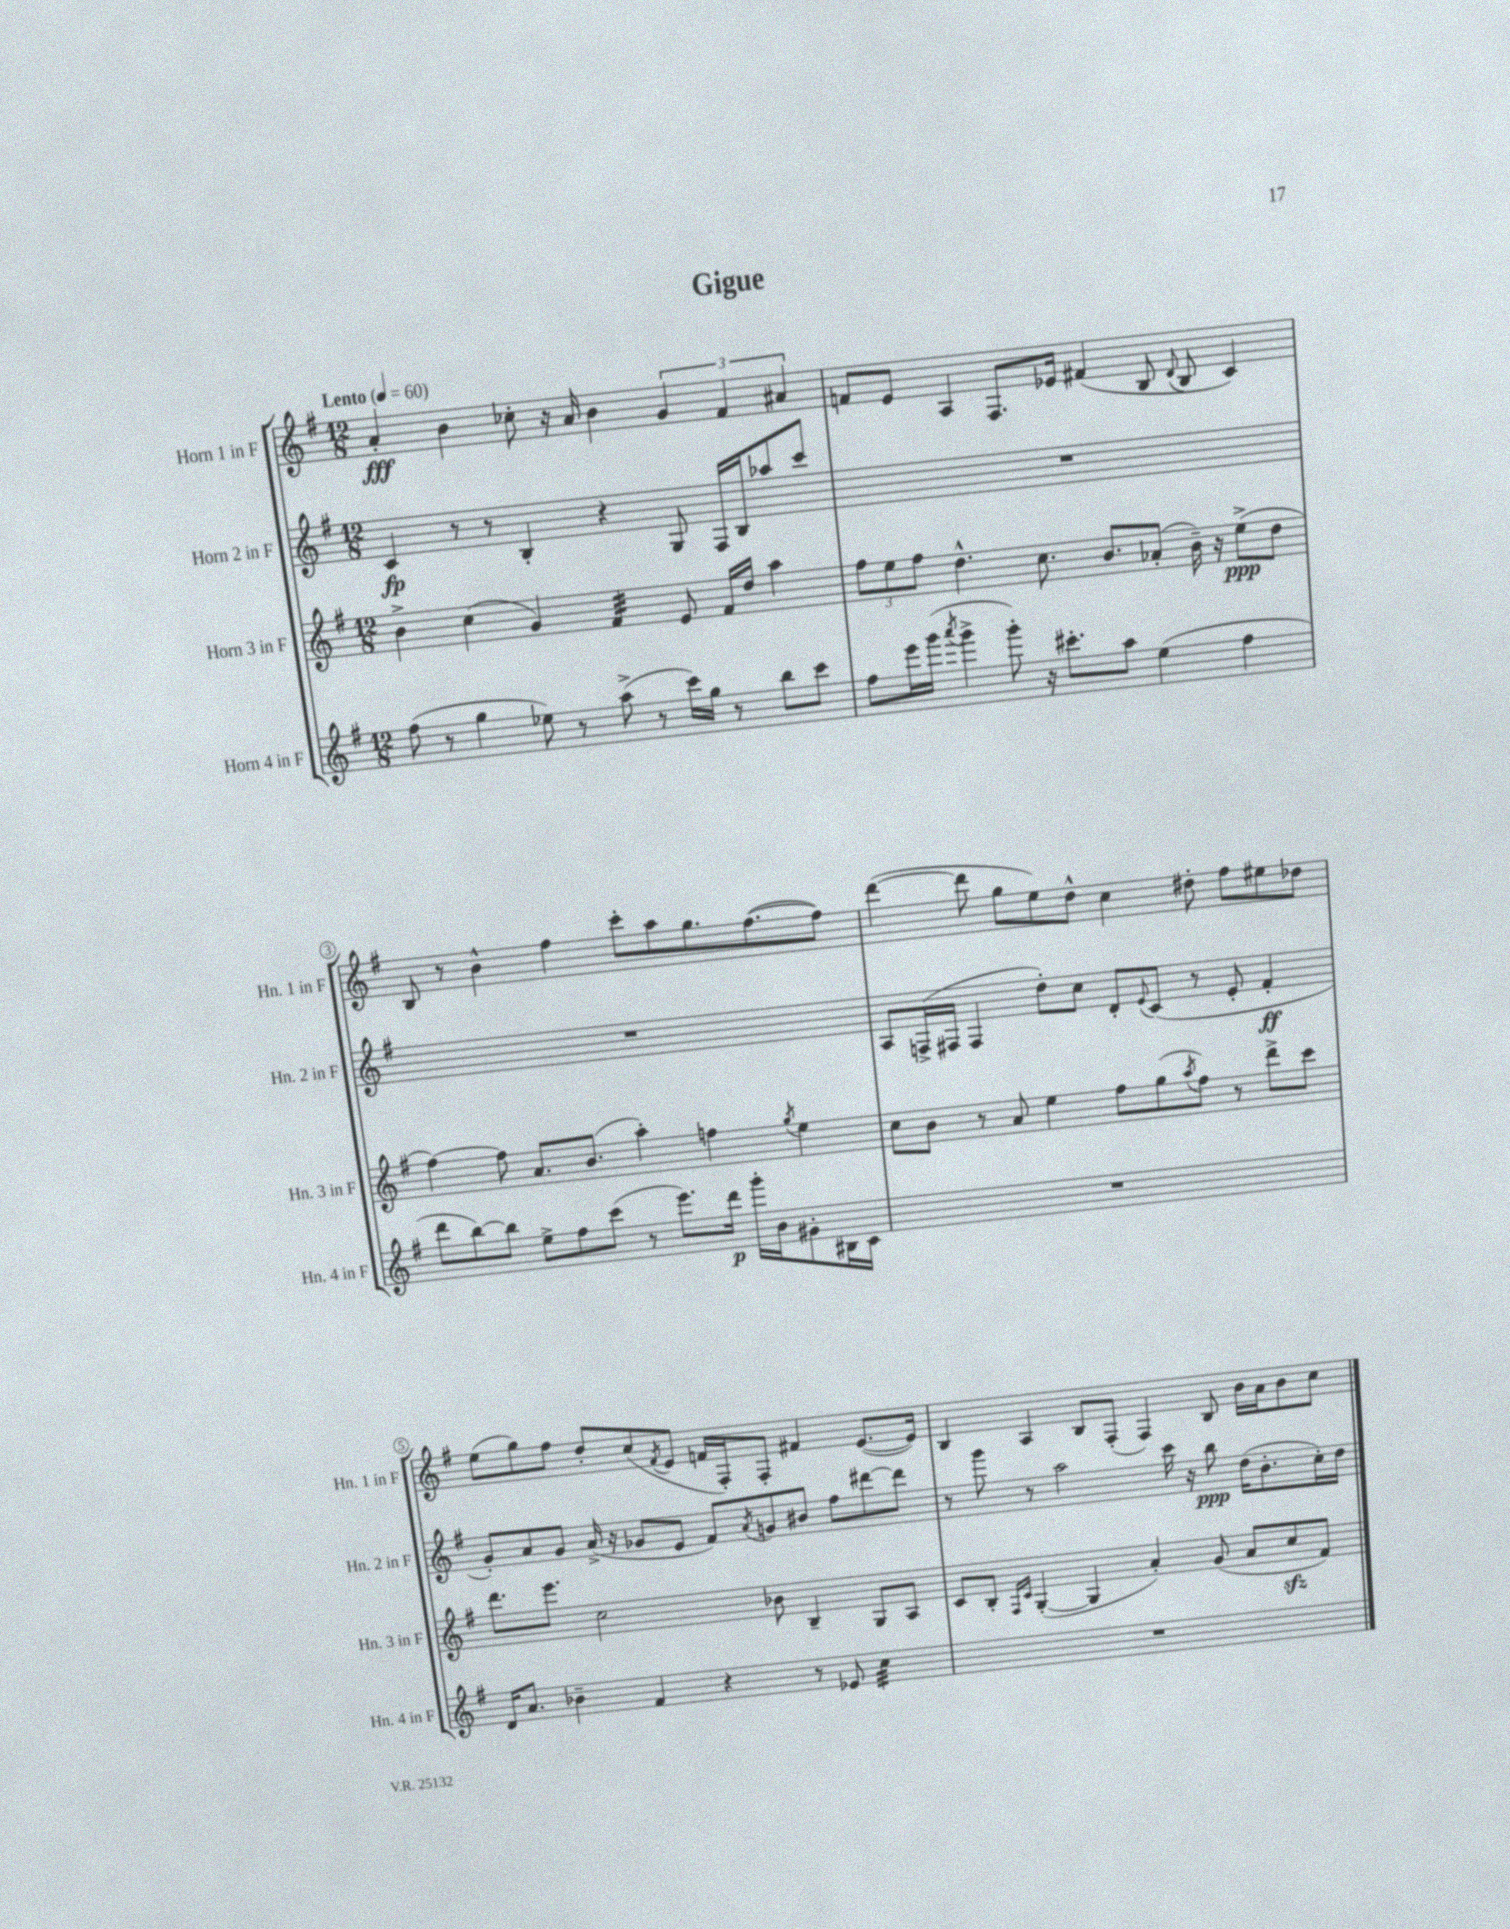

**kern	**kern	**kern	**kern
*staff4	*staff3	*staff2	*staff1
*clefG2	*clefG2	*clefG2	*clefG2
*k[f#]	*k[f#]	*k[f#]	*k[f#]
*M12/8	*M12/8	*M12/8	*M12/8
*MM60	*MM60	*MM60	*MM60
(8ff#	4b^	4c	4a'
8r	.	.	.
4gg	(4cc	8r	4b
.	.	8r	.
8ee-)	4g)	4B'	8cc-'
8r	.	.	16r
.	.	.	16a
(8aa^	4f#	4r	4b
8r	.	.	.
16ccc)	8e	8G	6g
16gg	.	.	.
8r	16f#	16F#	.
.	.	.	6f#
.	16dd	16B	.
8bb	4aa	8aa-	.
.	.	.	6a#
8ccc	.	8ccc	.
=	=	=	=
8ff#	12ff#	1.r	8f
.	12ee	.	.
16eee	.	.	8e
.	12ff#	.	.
(16ggg	.	.	.
8qaaa	.	.	.
4ggg^	4.dd^^	.	4A
8ggg')	.	.	8.F#
16r	8.cc	.	.
8.ccc#'	.	.	16e-
.	.	.	(4f#
.	8.b	.	.
8aa	.	.	.
(4ee	(8a-'	.	8B
.	.	.	8qqd
.	16b~)	.	8B
.	16r	.	.
4ff#	(8ee^	.	4c)
.	8dd	.	.
=	=	=	=
8ddd	[4ff#)	1.r	8B
[8bb)	.	.	8r
8bb]	8ff#]	.	4b^^
8ee^	8.a	.	.
8ff#	.	.	4ff#
.	(8.b	.	.
(8ccc	.	.	.
8r	4aa')	.	8ccc'
8.eee)	.	.	8aa
.	4ff	.	8.gg
16ddd	.	.	.
16ggg'	.	.	.
16b	.	.	([8.ff#
.	8qgg	.	.
8g#'	4ee	.	.
16B#	.	.	8ff#])
16c	.	.	.
=	=	=	=
1.r	8cc	8A	([4ddd
.	8b	(16F^	.
.	.	16F#	.
.	8r	4F#	8ddd]
.	8a	.	8gg
.	4ee	8dd')	8ee)
.	.	8cc	8dd^^
.	8ff#	8d'	4cc
.	.	8qqe	.
.	(8gg	(8c	.
.	8qaa	.	.
.	8ff#)	8r	8dd#'
.	8r	8e'	8ff#
.	8ddd^	4f#'	8ee#
.	8ccc	.	8dd-
=	=	=	=
16d	8.ddd	8g')	(8ee
8.a	.	.	.
.	.	8a	8gg)
.	8.eee	.	.
4b-~	.	8g	8ff#
.	2cc	(16a^	8dd'
.	.	16r	.
4f#	.	8g-	(8cc
.	.	.	8qf#
.	.	8e	8e
4r	.	8f#)	16f
.	.	.	16F#')
.	.	8qa	.
.	8b-	8g	8F#'
8r	4B~	8b#	4f#
8e-	.	8ff#	.
4cc	8G	[8ddd#	([8.e
.	8A	8ddd#]	.
.	.	.	16e])
=	=	=	=
1.r	8c	8r	4B
.	8B'	8ggg	.
.	16qqF#	.	.
.	16qqc	.	.
.	([4G'	8r	4A
.	.	2aa	.
.	4G]	.	8B
.	.	.	(8F#'
.	4a')	.	4F#)
.	.	16ccc	.
.	.	16r	.
.	(8g	8bb	8B
.	8a	(16dd	16b
.	.	8.b'	16a
.	8cc	.	8b
.	8f#)	16cc')	8cc
.	.	16dd	.
==	==	==	==
*-	*-	*-	*-
